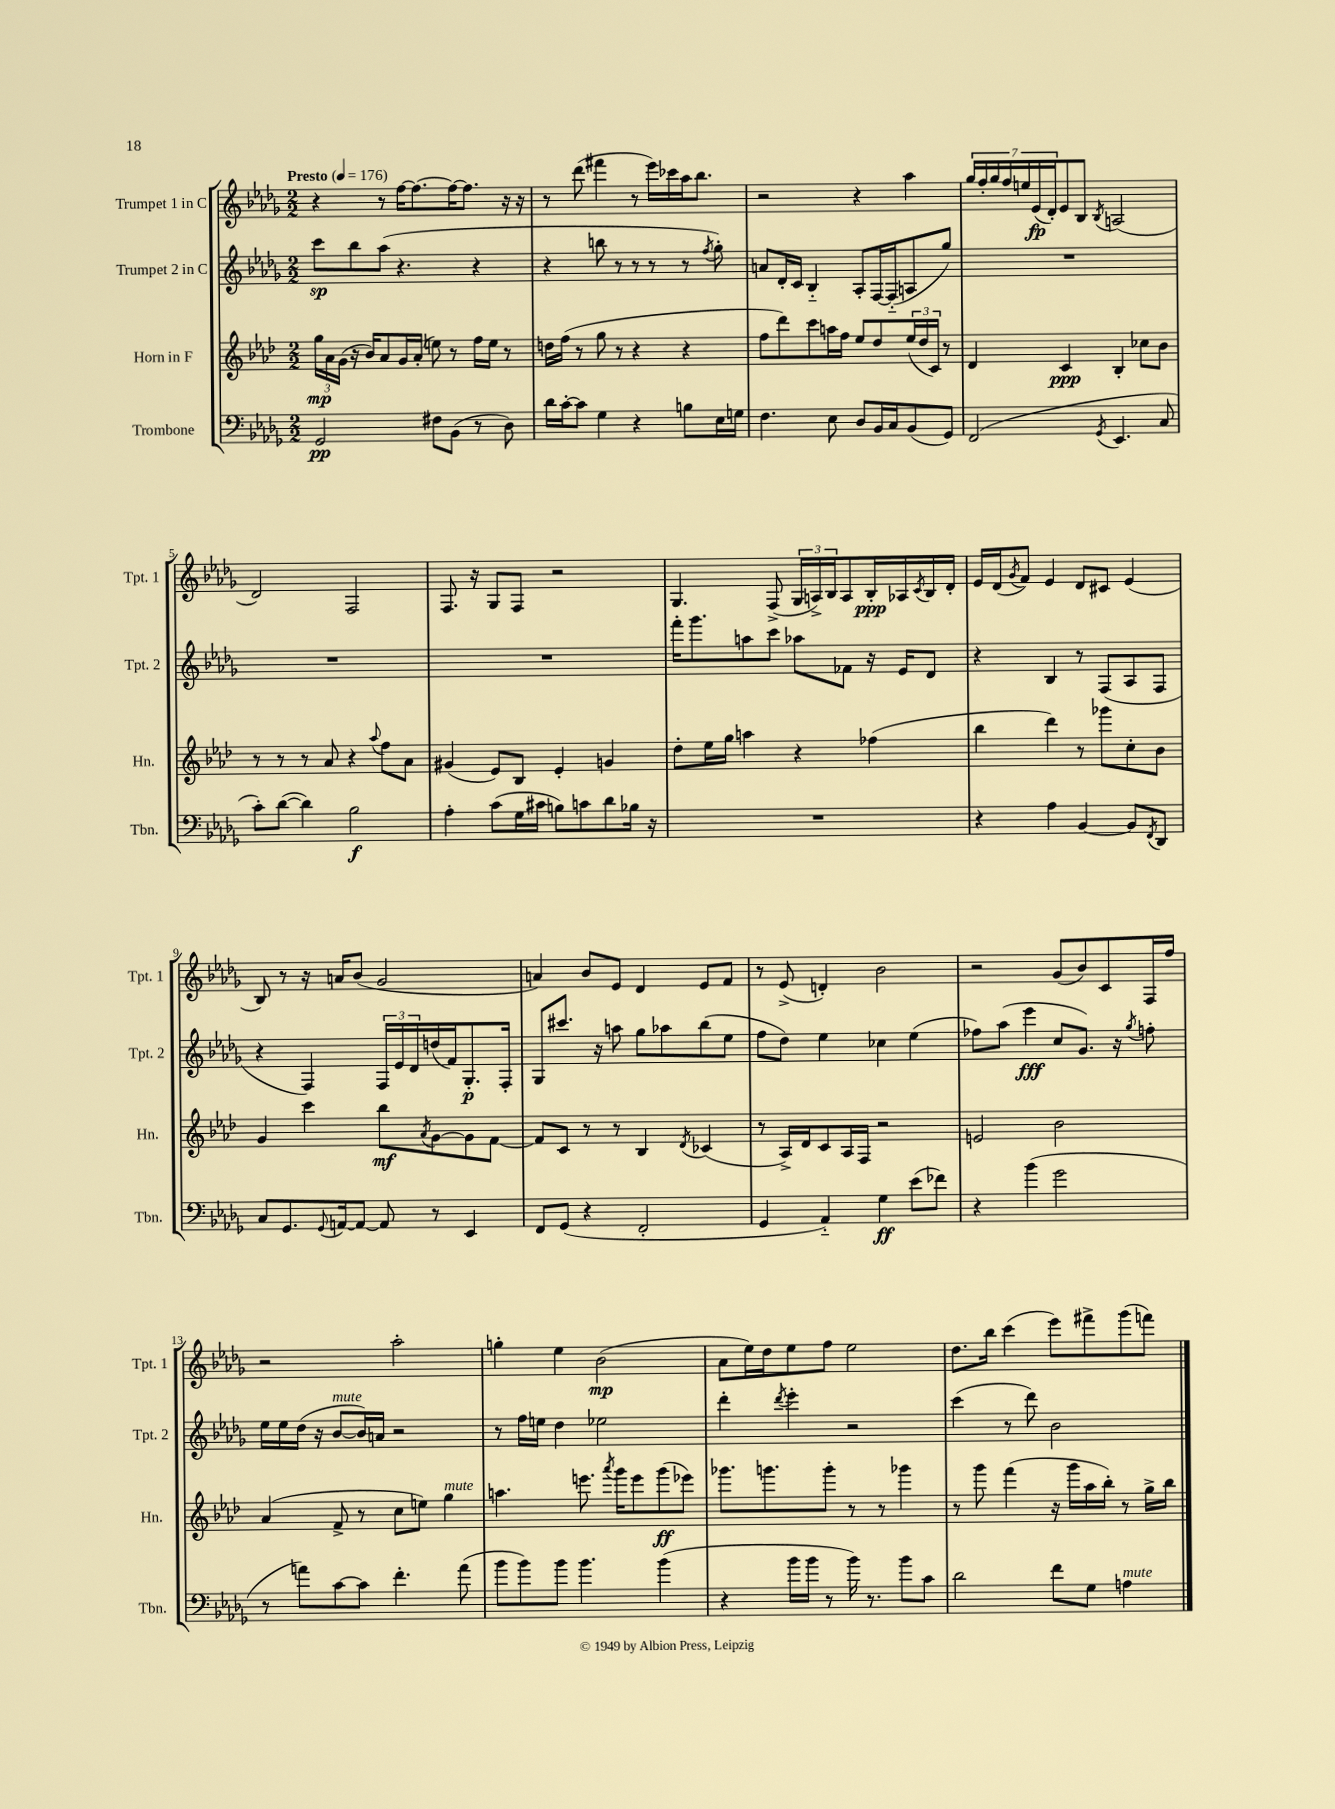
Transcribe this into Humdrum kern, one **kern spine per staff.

**kern	**kern	**kern	**kern
*staff4	*staff3	*staff2	*staff1
*clefF4	*clefG2	*clefG2	*clefG2
*k[b-e-a-d-g-]	*k[b-e-a-d-]	*k[b-e-a-d-g-]	*k[b-e-a-d-g-]
*M2/2	*M2/2	*M2/2	*M2/2
*MM176	*MM176	*MM176	*MM176
2GG-	24gg	8ccc	4r
.	24a-	.	.
.	(24g	.	.
.	16r	8bb-	.
.	16b-)	.	.
.	8a-	(8aa-	8r
.	16g	4.r	[16ff
.	(16a-'	.	8.ff_
8F#	8ee)	.	.
(8BB-	8r	.	16ff_
.	.	.	8.ff]
8r	16ff	4r	.
.	16ee	.	.
8D-)	8r	.	16r
.	.	.	16r
=	=	=	=
16d-	16dd	4r	8r
[16c'	(16ff	.	.
8c]	8r	.	(8ddd-
4G-	8gg	8bb	4fff#
.	8r	8r	.
4r	4r	8r	8r
.	.	8r	16eee-)
.	.	.	16ccc-
8B	4r	8r	16aa-
.	.	.	8.bb-
.	.	8qff	.
16E-	.	8gg-')	.
16G	.	.	.
=	=	=	=
4.F	8ff	8a	2r
.	8ddd-)	16d-'	.
.	.	16c	.
.	8ccc	4B-'~	.
8E-	16aa	.	.
.	16ff	.	.
8D-	8ee-	8A-'	4r
16BB-	8dd-	[16F	.
16C	.	(16F'~]	.
(8BB-	(24ee-	8A	4aa-
.	24dd-	.	.
.	24c)	.	.
8GG-)	8r	8gg-)	.
=	=	=	=
(2FF	4d-	1r	28gg-
.	.	.	28ff'
.	.	.	28gg-
.	.	.	28ff
.	.	.	28ee
.	.	.	(28e-
.	.	.	28d-')
.	4c	.	8e-
.	.	.	8B-
8qGG-	.	.	8qB-
4.EE-	4B-'	.	(2A
.	8cc-	.	.
8C	8b-	.	.
=	=	=	=
8c')	8r	1r	2d-)
([8d-	8r	.	.
4d-])	8r	.	.
.	8a-	.	.
2B-	4r	.	2F
.	8qqaa-	.	.
.	8ff	.	.
.	8a-	.	.
=	=	=	=
4A-'	(4g#	1r	8.F
.	.	.	16r
(8c	8e-)	.	8G-
16G-	8B-	.	8F
16c#	.	.	.
8B)	4e-'	.	2r
8c	.	.	.
8d-	4g	.	.
16B-	.	.	.
16r	.	.	.
=	=	=	=
1r	8dd-'	16fff'	4.G-
.	.	8.ggg-	.
.	16ee-	.	.
.	16gg	.	.
.	4aa	8aa	.
.	.	8ccc	(8F^
.	4r	8aa-	24G-
.	.	.	24A^)
.	.	.	24B-
.	.	8f-	8A
.	(4ff-	16r	16B-'
.	.	16e-	16A-
.	.	.	8qc
.	.	8d-	16B-
.	.	.	16d-'
=	=	=	=
4r	4bb-	4r	16e-
.	.	.	(16d-
.	.	.	8qg-
.	.	.	8f)
4A-	4ddd-)	4B-	4e-
[4BB-	8r	8r	8d-
.	8ggg-	(8F	8c#
8BB-]	8cc'	8A-	(4e-
8qFF	.	.	.
8DD-	8b-	8F	.
=	=	=	=
8C	4g	4r	8B-)
8.GG-	.	.	8r
.	4ccc	4F)	16r
8qqGG-	.	.	.
[16AA	.	.	16a
8AA_	.	.	(8b-
8AA]	8bb-	24F	2g-
.	.	24e-	.
.	.	24d-	.
.	8qa-	.	.
8r	[8g	(16dd	.
.	.	16f)	.
4EE-	8g]	8.G-'	.
.	[8f	.	.
.	.	16F'	.
=	=	=	=
8FF	8f]	8G-	4a)
(8GG-	8c	8.ccc#	.
4r	8r	.	8b-
.	.	16r	.
.	8r	8aa	8e-
2FF'	4B-	8gg-	4d-
.	.	8aa-	.
.	8qd-	.	.
.	(4c-	(8bb-	8e-
.	.	8ee-	8f
=	=	=	=
4GG-	8r	8ff	8r
.	16A-^)	8dd-)	(8e-^
.	16d-	.	.
4AA-'~)	8c	4ee-	4d')
.	16A-	.	.
.	16F	.	.
4G-	2r	4cc-	2b-
(8e-	.	(4ee-	.
8f-)	.	.	.
=	=	=	=
4r	2e	8ff-)	2r
.	.	(8aa-	.
(4b-	.	4eee-	.
2g-	2b-	8cc	(8g-
.	.	8.g-)	8b-)
.	.	.	8c
.	.	16r	.
.	.	8qgg-	.
.	.	8ff'	16F
.	.	.	16ff
=	=	=	=
8r	(4a-	16ee-	2r
.	.	16ee-	.
8a)	.	(16dd-	.
.	.	16r	.
[8c	8f^	[8b-	.
8c]	8r	16b-])	.
.	.	16a	.
4.f'	8cc	2r	2aa-'
.	8ee)	.	.
.	4gg	.	.
(8a	.	.	.
=	=	=	=
8b-	4.aa	8r	4gg'
8b-)	.	16ff	.
.	.	16ee	.
8b-	.	4dd-	4ee-
4.b-	8.eee	.	.
.	.	2ee-	(2b-
.	8qaaa-	.	.
.	16ggg	.	.
.	8eee	.	.
(4b-	(8ggg	.	.
.	8eee-)	.	.
=	=	=	=
4r	8.ggg-	4ddd-'	8a-
.	.	.	16ee-)
.	8.ggg	.	16dd-
.	.	8qddd-	.
16b-	.	4eee-'	8ee-
16b-	.	.	.
8r	8ggg'	.	8ff
16b-)	8r	2r	2ee-
8.r	.	.	.
.	8r	.	.
8b-	4ggg-	.	.
8c	.	.	.
=	=	=	=
2d-	8r	(4ccc	8.dd-
.	8ggg	.	.
.	.	.	16bb-
.	(4fff	8r	(4ccc
.	.	8ddd-)	.
8f	16r	2b-	8eee-)
.	16ggg	.	.
8G-	16aa-	.	8fff#^
.	16bb-')	.	.
4A	8r	.	(8ggg-
.	16gg^	.	8fff)
.	16bb-	.	.
==	==	==	==
*-	*-	*-	*-
